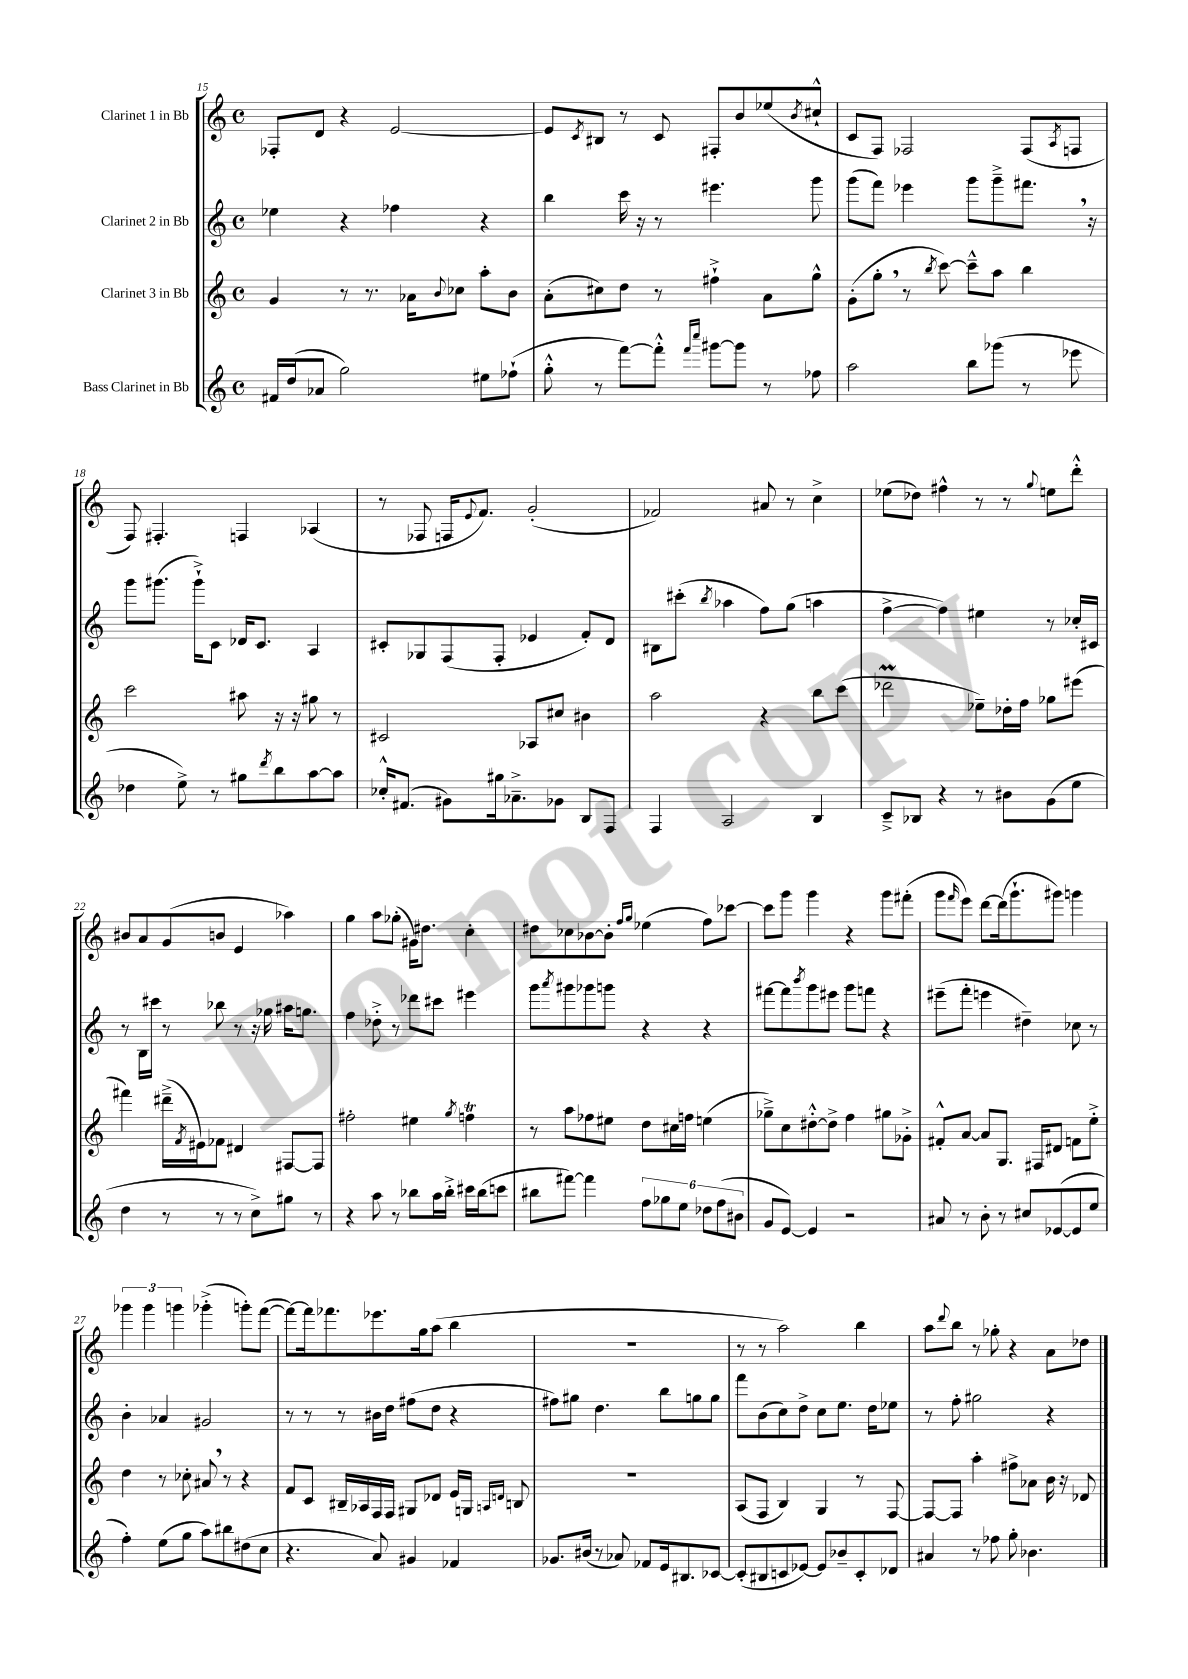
<<
\new StaffGroup <<
\new Staff = "s0" \with { instrumentName = "Clarinet 1 in Bb" } {
    \clef treble \key c \major \defaultTimeSignature \time 4/4
    fes8-. d'8 r4 e'2~ |
    e'8 \acciaccatura { c'8 } bis8 r8 c'8 fis8-. b'8 ees''8( \acciaccatura { b'8 } cis''8-!-^ |
    c'8 f8) fes2 fes8( \acciaccatura { a8 } f8 |
    f8) fis4.-. f4 aes4( |
    r8 fes8 f16 \appoggiatura { e'8 } f'8.) g'2-.( |
    fes'2) ais'8 r8 c''4-> |
    ees''8( des''8) fis''4-^ r8 r8 \appoggiatura { g''8 } e''8 d'''8-.-^ |
    bis'8 a'8 g'8( b'8 e'4 aes''4) |
    g''4 a''8 ges''8-.( gis'16) dis''8. c''4-. |
    dis''8 ces''8 bes'8~ bes'8-. \grace { f''16 g''16 } ees''4( f''8) ces'''8~ |
    ces'''8 g'''8 g'''4 r4 g'''8 fis'''8-.( |
    g'''8 \grace { f'''16 } e'''8) d'''8~ d'''16( g'''8.-! gis'''8) g'''4 |
    \tuplet 3/2 { ges'''4 ges'''4 g'''4 } ges'''4-.->( g'''8-.) f'''8~( |
    f'''8~) f'''16 fes'''8. ees'''8. g''16 a''8( b''4 |
    R1 |
    r8 r8 a''2) b''4 |
    a''8 \appoggiatura { d'''8 } b''8 r8 ges''8-. r4 a'8 des''8 \bar "|." |
}
\new Staff = "s1" \with { instrumentName = "Clarinet 2 in Bb" } {
    \clef treble \key c \major \defaultTimeSignature \time 4/4
    ees''4 r4 fes''4 r4 |
    b''4 c'''16 r16 r8 eis'''4. g'''8 |
    g'''8( f'''8) ees'''4 g'''8 g'''8---> fis'''8. \breathe r16 |
    g'''8 gis'''8.( gis'''16-!->) c'8 des'16 c'8. a4 |
    cis'8-. ges8 f8( f8-. ees'4 f'8-.) d'8 |
    bis8 cis'''8-.( \acciaccatura { b''8 } aes''4 f''8) g''8( a''4 |
    f''4~-> f''4) eis''4 r8 ces''16-. cis'16 |
    r8 b16 cis'''16 r8 bes''8 r8 r16 ges''16 ais''16 g''8. |
    f''4 des''8-.-> r8 des'''8 cis'''8 eis'''4 |
    g'''8 \acciaccatura { a'''8 } gis'''8 ges'''8 g'''8 r4 r4 |
    fis'''8~ fis'''8 \acciaccatura { b'''8 } g'''8 eis'''8 g'''8 f'''8 r4 |
    eis'''8--( f'''8-. e'''4 dis''4--) ces''8 r8 |
    b'4-. aes'4 gis'2 |
    r8 r8 r8 bis'16 d''16 fis''8( d''8 r4 |
    fis''8) gis''8 d''4. b''8 g''8 g''8 |
    f'''8 b'8( c''8) d''8-> c''8 e''8. d''16 ees''8 |
    r8 f''8-. gis''2 r4 \bar "|." |
}
\new Staff = "s2" \with { instrumentName = "Clarinet 3 in Bb" } {
    \clef treble \key c \major \defaultTimeSignature \time 4/4
    g'4 r8 r8. aes'16 \appoggiatura { b'8 } ces''8 a''8-. b'8 |
    a'8-.( cis''8) d''8 r8 fis''4-!-> a'8 g''8-^ |
    g'8-.( g''8-. \breathe r8 \acciaccatura { b''8 } c'''8~) c'''8---^ a''8 b''4 |
    c'''2 ais''8 r16 r16 gis''8 r8 |
    cis'2 aes8 cis''8 bis'4 |
    a''2 r4 b''8 c'''8( |
    des'''2\prall ees''8--) des''16-. f''16 ges''8 eis'''8( |
    fis'''4) dis'''16--->( \acciaccatura { f'8 } eis'16) fes'8 dis'4 fis8~ fis8 |
    fis''2-. eis''4 \acciaccatura { g''8 } f''4\trill |
    r8 a''8 fes''8 eis''8 d''8 cis''16 f''16 e''4( |
    ges''8--->) c''8 dis''8~-.-^ dis''8-> f''4 gis''8 ges'8-.-> |
    fis'8-.-^ a'8~ a'8 g8. fis16 dis'8 f'8 e''8-.-> |
    d''4 r8 ces''8-. ais'8 \breathe r8 r4 |
    f'8 c'8 bis16-- aes16 f16 f16 gis8 des'8 e'16 g16 \grace { a16 d'16 } b8 |
    R1 |
    a8( f8 b4) g4 r8 f8~ |
    f8~ f8 a''4-. fis''8-> aes'8 b'16 r16 des'8 \bar "|." |
}
\new Staff = "s3" \with { instrumentName = "Bass Clarinet in Bb" } {
    \clef treble \key c \major \defaultTimeSignature \time 4/4
    fis'16 d''16( aes'8 g''2) eis''8 fes''8-!( |
    g''8-.-^ r8 f'''8~) f'''8-.-^ \grace { f'''16 c''''16 } gis'''8~ gis'''8 r8 fes''8 |
    a''2 b''8 ges'''8( r8 ees'''8 |
    des''4 e''8->) r8 gis''8 \acciaccatura { d'''8 } b''8 a''8~ a''8 |
    ces''16-.-^ fis'8.( gis'8) gis''16 aes'8.---> ges'8 b8 f8 |
    f4 a2 b4 |
    c'8---> bes8 r4 r8 bis'8 g'8( e''8 |
    d''4 r8 r8 r8 c''8->) gis''8 r8 |
    r4 a''8 r8 bes''8 a''16 bes''16-.-> cis'''16 bes''16( c'''8 |
    bis''8 fis'''8~) fis'''4 \tuplet 6/4 { f''8 ges''8 e''8 des''8 f''8( bis'8 } |
    g'8 e'8~) e'4 r2 |
    ais'8 r8 b'8-. r8 cis''8 ees'8~( ees'8 e''8 |
    f''4-.) e''8( g''8 a''8) bis''8 dis''8( c''8 |
    r4. a'8) gis'4 fes'4 |
    ges'8. bis'16( r8 aes'8) fes'8 e'16 bis8. ces'8~ |
    ces'8-.( bis8 c'8 ees'8~) ees'8 bes'8-- c'8-. des'8 |
    ais'4 r8 fes''8 g''8-. bes'4. \bar "|." |
}
>>
>>
\layout { \context { \Score currentBarNumber = #15 } }
